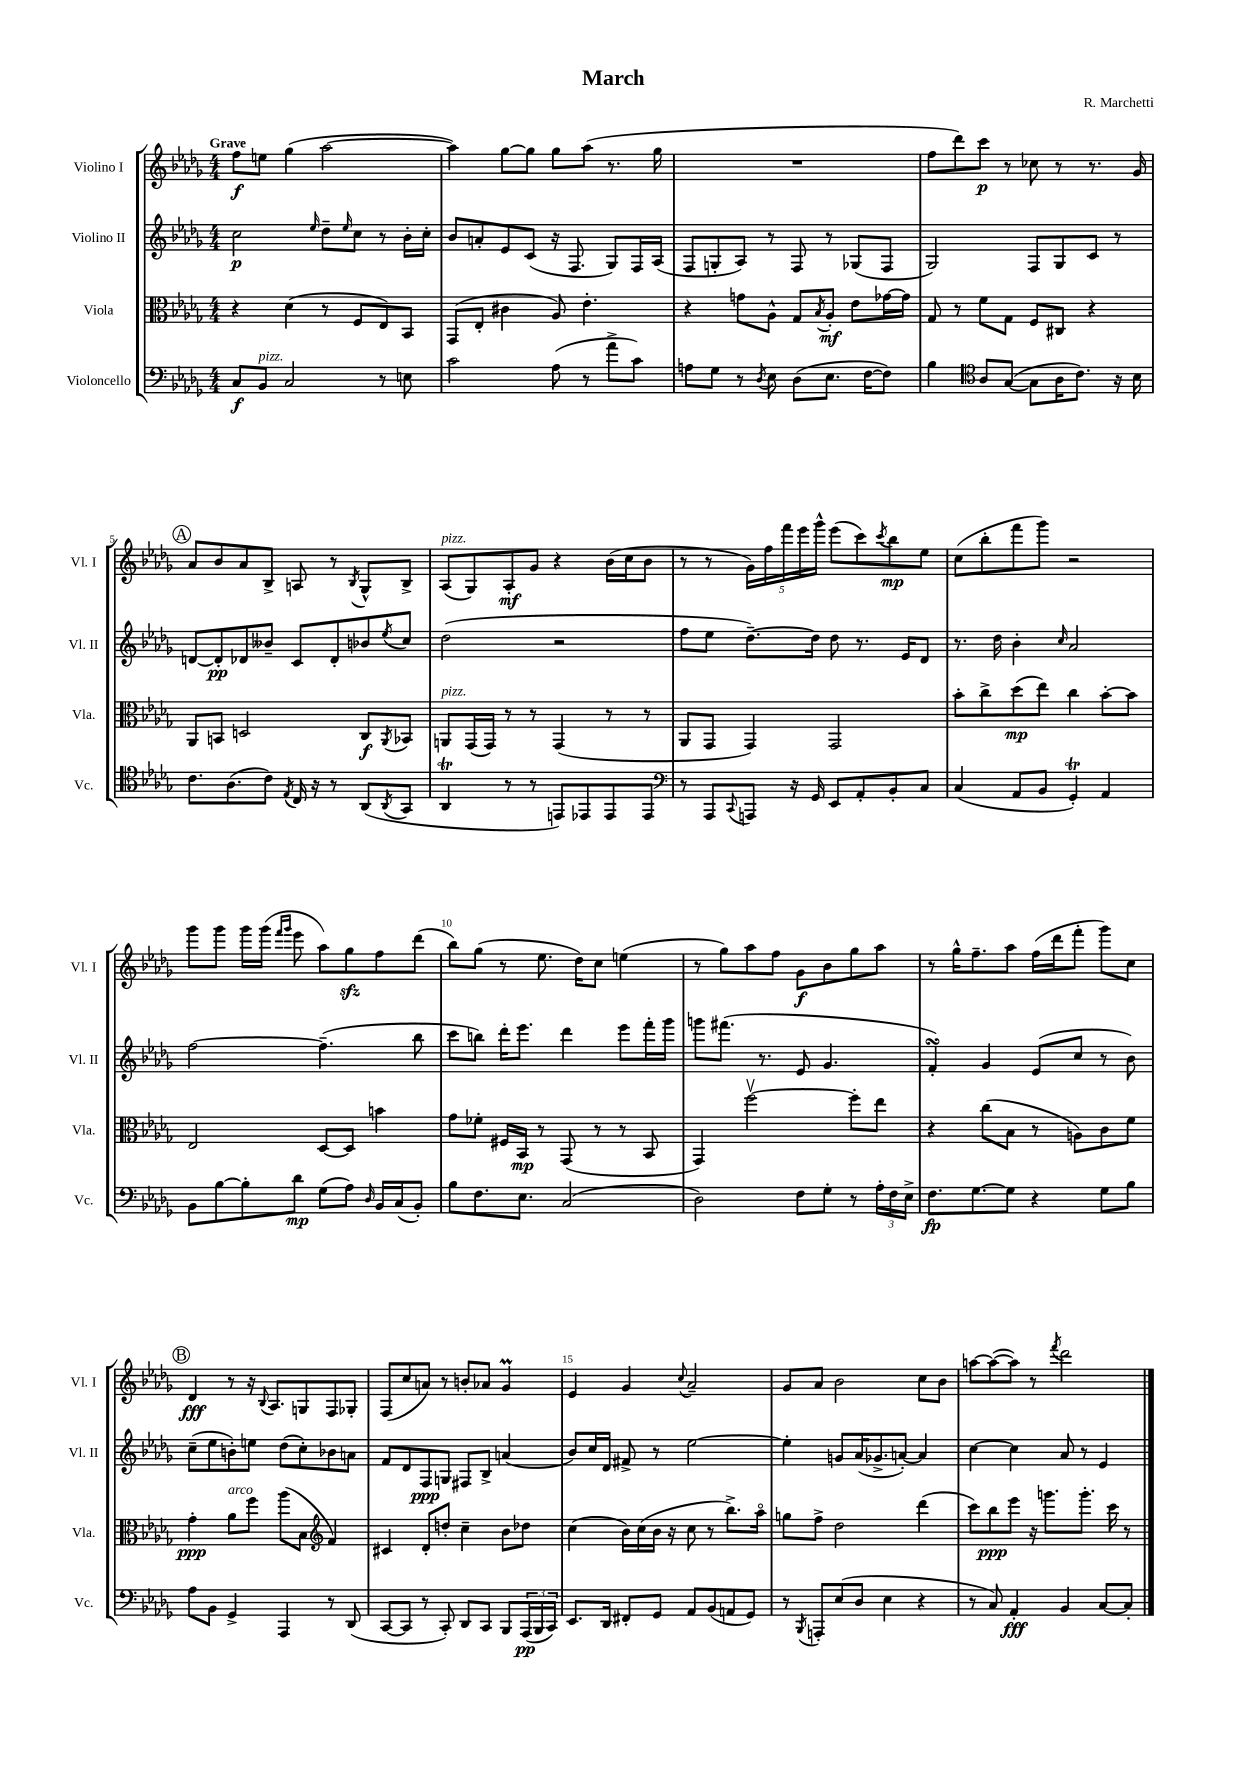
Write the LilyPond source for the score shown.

\header { title = "March" composer = "R. Marchetti" }
<<
\new StaffGroup <<
\new Staff = "s0" \with { instrumentName = "Violino I" shortInstrumentName = "Vl. I" } {
    \clef treble \key des \major \numericTimeSignature \time 4/4 \tempo "Grave"
    f''8\f e''8 ges''4( aes''2~ |
    aes''4) ges''8~ ges''8 ges''8 aes''8( r8. ges''16 |
    R1 |
    f''8 des'''8) c'''8\p r8 ces''8 r8 r8. ges'16 |
    \mark \markup { \circle "A" } aes'8 bes'8 aes'8 bes8-> a8 r8 \acciaccatura { bes8 } ges8-^ bes8-> |
    aes8^\markup { \italic "pizz." }( ges8) aes8-.\mf ges'8 r4 bes'16( c''16 bes'8 |
    r8 r8 \tuplet 5/4 { ges'16) f''16 f'''16 ees'''16 ges'''16-^ } ees'''8( c'''8) \acciaccatura { c'''8 } bes''8\mp ees''8 |
    c''8( bes''8-. f'''8 ges'''8) r2 |
    ges'''8 ges'''8 ges'''16 ges'''16( \grace { f'''16 ges'''16 } ees'''8 aes''8) ges''8\sfz f''8 des'''8( |
    bes''8) ges''8( r8 ees''8. des''16) c''8 e''4( |
    r8 ges''8) aes''8 f''8 ges'8\f bes'8 ges''8 aes''8 |
    r8 ges''16-^ f''8.-- aes''8 f''16( des'''16 f'''8-. ges'''8) c''8 |
    \mark \markup { \circle "B" } des'4\fff r8 r16 \appoggiatura { bes8 } aes8. g8 f8 ges8-. |
    f8( c''8 a'8) r8 b'8-. aes'8 ges'4\prall |
    ees'4 ges'4 \appoggiatura { c''8 } aes'2-- |
    ges'8 aes'8 bes'2 c''8 bes'8 |
    a''8~ a''8~( a''8) r8 \acciaccatura { f'''8 } des'''2 \bar "|." |
}
\new Staff = "s1" \with { instrumentName = "Violino II" shortInstrumentName = "Vl. II" } {
    \clef treble \key des \major \numericTimeSignature \time 4/4
    c''2\p \grace { ees''16 } des''8-- \grace { ees''16 } c''8 r8 bes'16-. c''16-. |
    bes'8 a'8-. ees'8 c'8( r16 f8. ges8) f16 aes16( |
    f8 g8-. aes8) r8 f8 r8 ges8( f8 |
    ges2) f8 ges8 c'8 r8 |
    \mark \markup { \circle "A" } d'8~ d'8-.\pp des'8 beses'8-- c'8 des'8-. bes'8 \acciaccatura { ees''8 } c''8 |
    des''2( r2 |
    f''8 ees''8 des''8.~--) des''16 des''8 r8. ees'16 des'8 |
    r8. des''16 bes'4-. \grace { c''16 } aes'2 |
    f''2~ f''4.--( bes''8 |
    c'''8 b''8) des'''16-. ees'''8. des'''4 ees'''8 f'''16-. ges'''16 |
    g'''8 fis'''8.( r8. ees'8 ges'4. |
    f'4-.\turn) ges'4 ees'8( c''8 r8 bes'8) |
    \mark \markup { \circle "B" } c''8--( ees''8 b'8-.) e''8 des''8( c''8-.) bes'8 a'8 |
    f'8 des'8 f8\ppp g8 fis8 bes8-> a'4( |
    bes'8) c''16 des'16 fis'8-> r8 ees''2~ |
    ees''4-. g'8 aes'16( ges'8.-> a'8~-.) a'4 |
    c''4~ c''4 aes'8 r8 ees'4 \bar "|." |
}
\new Staff = "s2" \with { instrumentName = "Viola" shortInstrumentName = "Vla." } {
    \clef alto \key des \major \numericTimeSignature \time 4/4
    r4 des'4( r8 f8 ees8) bes,8 |
    ges,8( ees8-. cis'4 aes8) ees'4.-. |
    r4 g'8 aes8-^ ges8 \acciaccatura { bes8 } aes8-.\mf ees'8 ges'16~ ges'16 |
    ges8 r8 f'8 ges8 f8 cis8 r4 |
    \mark \markup { \circle "A" } aes,8 b,8 d2 c8\f \acciaccatura { aes,8 } bes,8 |
    a,8^\markup { \italic "pizz." } ges,16( ges,16) r8 r8 ges,4( r8 r8 |
    aes,8 ges,8 ges,4) ges,2 |
    bes'8-. c''8-> des''8\mp( ees''8) c''4 bes'8~-. bes'8 |
    ees2 des8~ des8 b'4 |
    ges'8 fes'8-. fis16 bes,16\mp r8 ges,8( r8 r8 bes,8 |
    ges,4) f''2~\upbow f''8-. ees''8 |
    r4 c''8( bes8 r8 a8) c'8 f'8 |
    \mark \markup { \circle "B" } ges'4-.\ppp aes'8^\markup { \italic "arco" } f''8 aes''8( bes8 \clef treble f'4) |
    cis'4 des'8-. d''8-. c''4-- bes'8 des''8 |
    c''4( bes'16) c''16( bes'16 r16 c''8 r8 bes''8.->) aes''16\flageolet |
    g''8 f''8-> des''2 des'''4( |
    c'''8) bes''8\ppp ees'''8 r16 g'''8. g'''8.-. c'''16 r8 \bar "|." |
}
\new Staff = "s3" \with { instrumentName = "Violoncello" shortInstrumentName = "Vc." } {
    \clef bass \key des \major \numericTimeSignature \time 4/4
    c8\f bes,8^\markup { \italic "pizz." } c2 r8 e8 |
    c'2 aes8( r8 aes'8-> c'8) |
    a8 ges8 r8 \acciaccatura { des8 } ees8 des8( ees8. f16~ f8) |
    bes4 \clef tenor aes8 ges8~( ges8 aes16 c'8.) r16 bes16 |
    \mark \markup { \circle "A" } c'8. aes8.( c'8) \acciaccatura { ees8 } c16 r16 r8 aes,8( \acciaccatura { aes,8 } ges,8 |
    aes,4\trill r8 r8 e,8) ees,8 ees,8 ees,8 |
    \clef bass r8 aes,,8 \appoggiatura { c,8 } a,,8 r16 ges,16 ees,8 aes,8-. bes,8-. c8 |
    c4( aes,8 bes,8 ges,4-.\trill) aes,4 |
    bes,8 bes8~ bes8-. des'8\mp ges8( aes8) \grace { des16 } bes,16 c16( bes,8-.) |
    bes8 f8. ees8. c2( |
    des2) f8 ges8-. r8 \tuplet 3/2 { aes16-. f16 ees16-> } |
    f8.\fp ges8.~ ges8 r4 ges8 bes8 |
    \mark \markup { \circle "B" } aes8 bes,8 ges,4-> aes,,4 r8 des,8( |
    c,8~ c,8 r8 c,8-.) des,8 c,8 bes,,8 \tuplet 3/2 { aes,,16\pp( bes,,16 c,16) } |
    ees,8. des,16 fis,8-. ges,8 aes,8 bes,8( a,8 ges,8) |
    r8 \acciaccatura { bes,,8 } a,,8-. ees8( des8 ees4 r4 |
    r8 c8) aes,4-.\fff bes,4 c8~ c8-. \bar "|." |
}
>>
>>
\layout { \context { \Score \override BarNumber.break-visibility = ##(#f #t #t) barNumberVisibility = #(every-nth-bar-number-visible 5) } }
